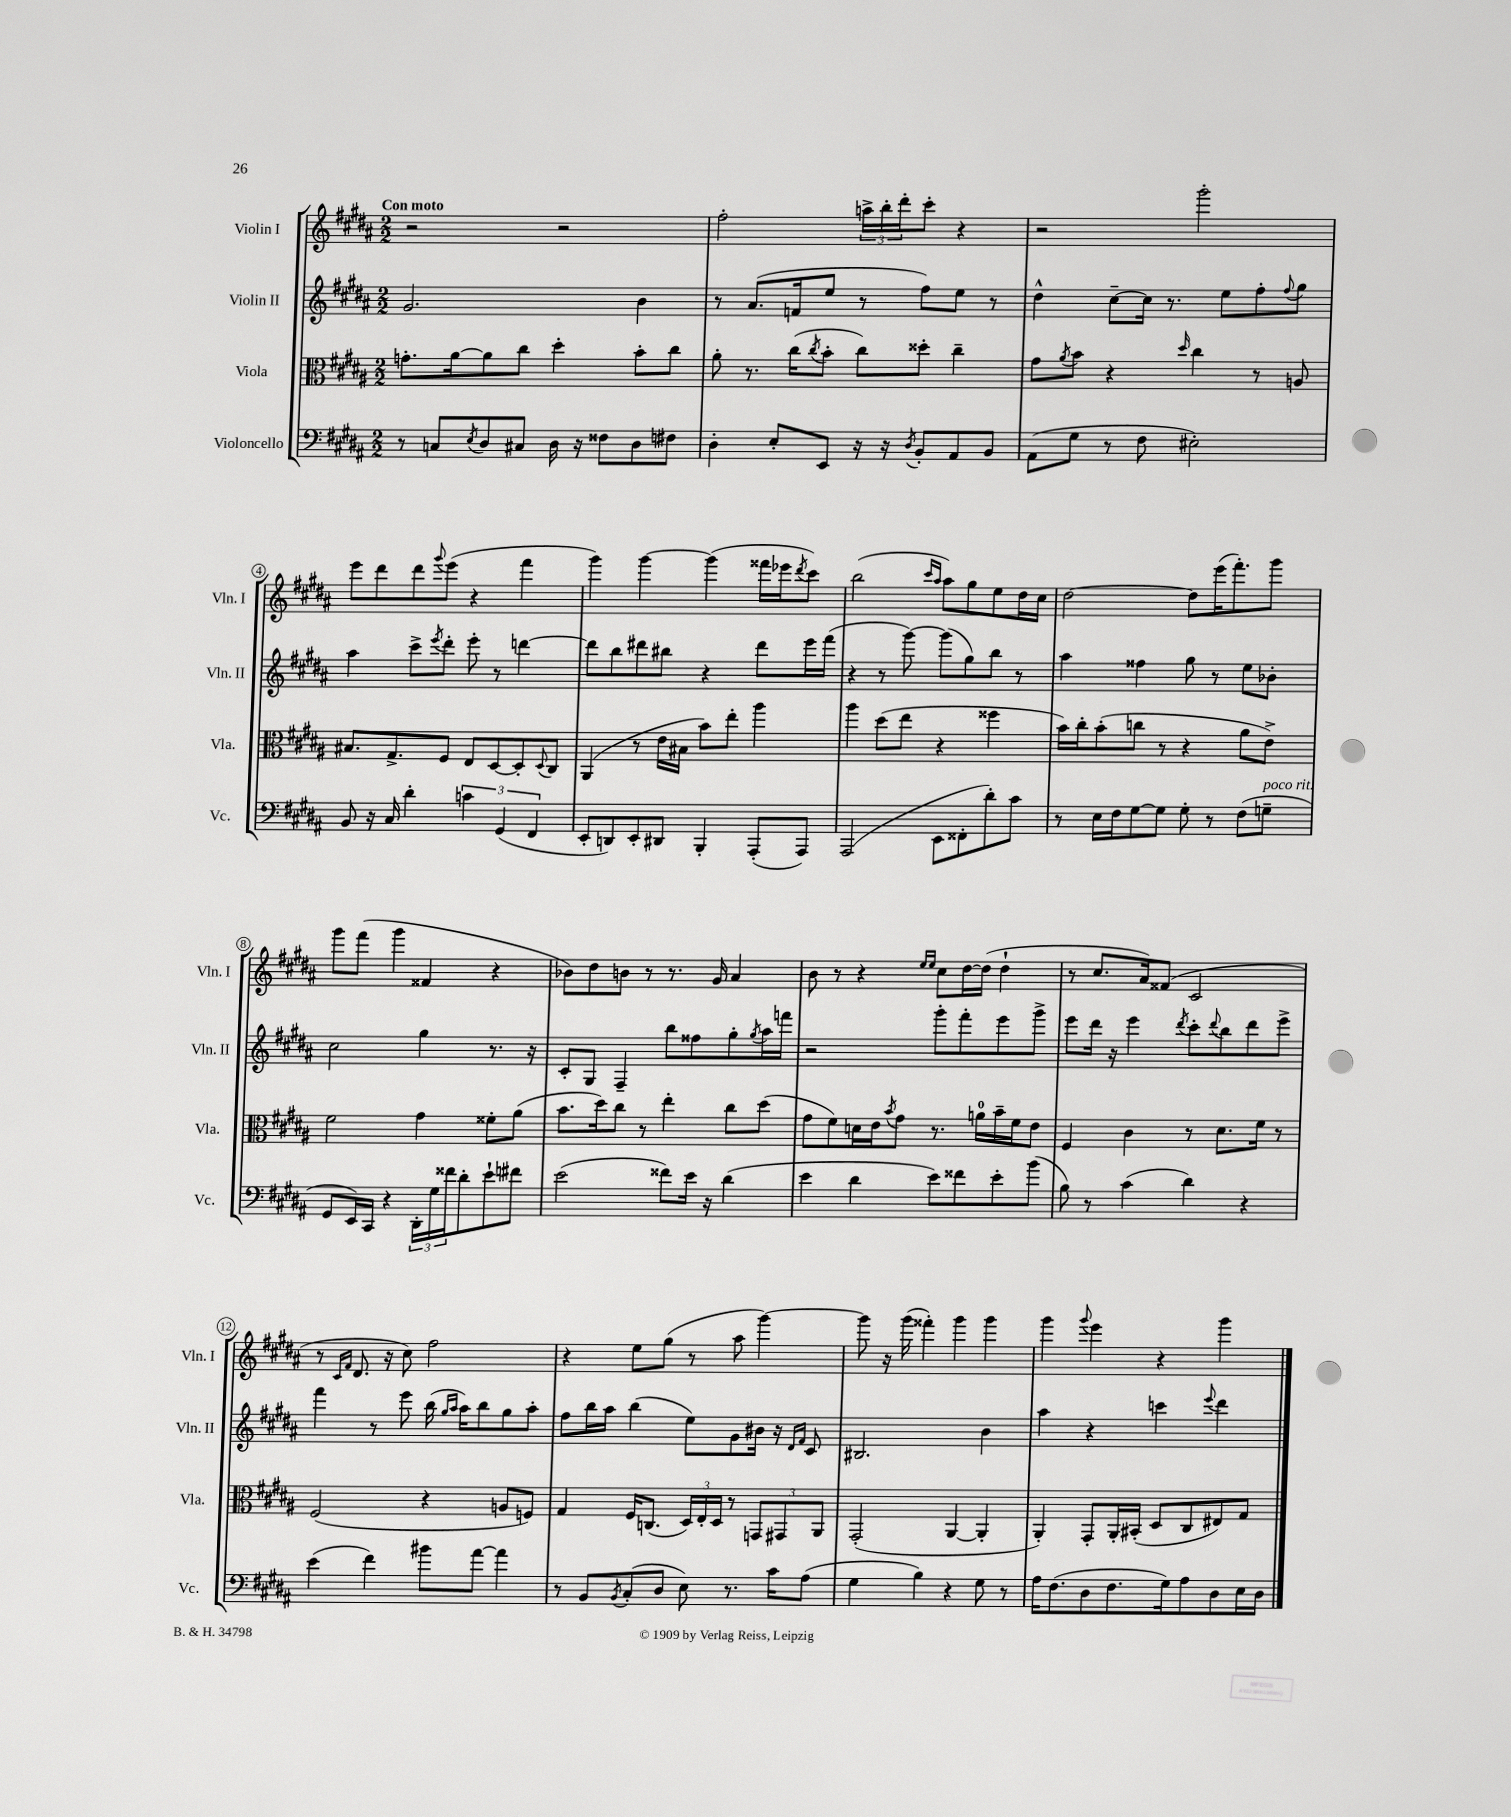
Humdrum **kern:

**kern	**kern	**kern	**kern
*part4	*part3	*part2	*part1
*staff4	*staff3	*staff2	*staff1
*I"Violoncello	*I"Viola	*I"Violin II	*I"Violin I
*I'Vc.	*I'Vla.	*I'Vln. II	*I'Vln. I
*clefF4	*clefC3	*clefG2	*clefG2
*k[f#c#g#d#a#]	*k[f#c#g#d#a#]	*k[f#c#g#d#a#]	*k[f#c#g#d#a#]
*M2/2	*M2/2	*M2/2	*M2/2
=1	=1	=1	=1
!	!	!	!LO:TX:a:B:t=Con moto
8r	8.gn'\L	2.g#/	2r
8Cn/L	.	.	.
.	[16a#\k	.	.
8qE/	.	.	.
8D#/	8a#\]	.	.
8C#X/J	8cc#\J	.	.
16D#\	4dd#'\	.	2r
16r	.	.	.
8F##X\L	.	.	.
8D#\	8b'\L	4b\	.
8F#X\J	8cc#\J	.	.
=2	=2	=2	=2
4D#'\	8a#'\	8r	2ff#'\
.	8.r	(8.a#/L	.
8E'/L	.	.	.
.	(16cc#\KL	16fn/k	.
.	8qcc#/	.	.
8EE/J	8b'\J	8ee/J	.
16r	8cc#\L)	8r	24aan^\LL
.	.	.	24bb'\
16r	.	.	.
.	.	.	24ddd#'\J
8qD#/	.	.	.
8BB'/L	8dd##X'\J	8ff#\L)	8ccc#'\J
8AA#/	4cc#~\	8ee\J	4r
8BB/J	.	8r	.
=3	=3	=3	=3
(8AA#\L	8g#\L	4dd#^^\	2r
.	8qa#/	.	.
8G#\J	8b\J	.	.
8r	4r	[8cc#~\L	.
8F#\	.	16cc#\Jk]	.
.	.	8.r	.
.	16qqdd#/	.	.
2E#X'\)	4cc#\	.	2ggg#'\
.	.	8ee\L	.
.	8r	8ff#'\	.
.	.	8qqff#/	.
.	8An/	8gg#\J	.
!!LO:LB:g=z
=4	=4	=4	=4
8BB/	8.B#X/L	4aa#\	8eee\L
16r	.	.	8ddd#\
16C#/	8.G#^/	.	.
4d#'\	.	8ccc#^\L	8ddd#\
.	.	8qeee/	8qqggg#/
.	8F#/J	8ddd#'\J	(8eee\J
6cn\	8E/L	8eee'\	4r
.	[8D#/	8r	.
(6GG#/	.	.	.
.	8D#'/]	[4dddn\	4fff#\
6FF#/	.	.	.
.	8qqD#/	.	.
.	8C#/J	.	.
=5	=5	=5	=5
8EE'/L	(4AA#/	8ddd\L]	4ggg#\)
8DDn/)	.	8bb\	.
8EE'/	8r	8ddd#X\	[4ggg#\
8DD#X/J	16e\LL	8bb#X\J	.
.	16B#X\JJ	.	.
4BBB'/	8b\L)	4r	(4ggg#\]
.	8ee'\J	.	.
(8AAA#'/L	4aa#\	8ddd#\L	16fff##X\LL
.	.	.	16eee-X\J
.	.	.	8qddd#/
8AAA#/J)	.	16eee\L	8ccc#\J)
.	.	(16fff#\JJ	.
=6	=6	=6	=6
(2AAA#/	4aa#\	4r	(2bb\
.	(8dd#\L	8r	.
.	8ee\J	[8ggg#\)	.
.	.	.	16qqccc#/LL
.	.	.	16qqaa#/JJ
8EE\L	4r	(8ggg#\L]	8aa#\L)
8FF##X'\	.	8gg#\)	8gg#\
8d#'\)	4ff##X\	8bb\J	8ee\
8c#\J	.	8r	16dd#\L
.	.	.	16cc#\JJ
=7	=7	=7	=7
8r	16b\LL)	4aa#\	[2dd#\
.	16cc#'\J	.	.
16E\LL	(8b'\	.	.
16F#\J	.	.	.
[8G#\	8ccn\J	4ff##X\	.
8G#\J]	8r	.	.
8G#'\	4r	8gg#\	8dd#\L]
8r	.	8r	(16eee\K
.	.	.	8.fff#'\)
(8F#\L	8a#\L	8ee\L	.
!LO:TX:a:i:t=poco rit.	!	!	!
8Gn~\J	8e^\J)	8b-X'\J	8ggg#\J
!!LO:LB:g=z
=8	=8	=8	=8
8GG#/L	2f#\	2cc#\	8ggg#\L
16EE/L)	.	.	(8fff#\J
16CC#/JJ	.	.	.
4r	.	.	4ggg#\
24DD#'\LL	4g#\	4gg#\	4f##X/
24G#\	.	.	.
24f##X\J	.	.	.
8d#'\	.	.	.
8e`\	8f##X'\L	8.r	4r
8f#X\J	(8a#\J	.	.
.	.	16r	.
=9	=9	=9	=9
(2e\	8.b\L	8c#'/L	8b-X\L)
.	.	8G#/J	8dd#\
.	16dd#\k)	.	.
.	8cc#\J	4F#~/	8bn\J
.	8r	.	8r
8f##X\L)	4ee'\	8bb\L	8.r
16e\Jk	.	8ff##X\	.
16r	.	.	16g#/
(4d#\	8cc#\L	8gg#'\	4a#/
.	.	8qgg#/	.
.	(8dd#\J	16aa#\L	.
.	.	16fffn\JJ	.
=10	=10	=10	=10
4e\	8g#\L	2r	8b\
.	8f#\)	.	8r
4d#\	16dn\L	.	4r
.	16e\J	.	.
.	8qb/	.	.
.	8g#\J	.	.
.	.	.	16qqee/LL
.	.	.	16qqee/JJ
8e\L)	8.r	8ggg#'\L	8cc#\L
8f##X\	.	8fff#'\	[16dd#\L
.	16an\LL	.	(16dd#\JJ]
8e'\	16b~\	8eee\	4dd#`\
.	16f#\J	.	.
(8b\J	8e\J	8ggg#^\J	.
=11	=11	=11	=11
8B\)	4F#/	8eee\L	8r
8r	.	16ddd#\Jk	8.cc#/L
.	.	16r	.
(4c#\	4c#\	4eee\	.
.	.	.	16a#/k)
.	.	.	(8f##X/J
.	.	8qddd#/	.
4d#\)	8r	8ccc#'\L	2c#/
.	.	8qqddd#/	.
.	8.d#\L	8bb\	.
4r	.	8ddd#\	.
.	16f#\Jk	.	.
.	8r	8eee^\J	.
!!LO:LB:g=z
=12	=12	=12	=12
(4e\	(2F#/	4fff#\	8r
.	.	.	16qqc#/LL
.	.	.	16qqf#/JJ
.	.	.	8.d#/
4f#\)	.	8r	.
.	.	.	16r
.	.	8eee\	8cc#\)
8b#X\L	4r	(16bb\	2ff#\
.	.	16qqgg#/LL	.
.	.	16qqaa#/JJ	.
.	.	16aa#\KL)	.
[8a#\J	.	8bb\	.
4a#\]	8An/L	8gg#\	.
.	8Fn/J)	8aa#'\J	.
=13	=13	=13	=13
8r	4G#/	8ff#\L	4r
8BB/L	.	16bb\L	.
.	.	16aa#\JJ	.
8qBB/	.	.	.
(8C#'/	16F#/KL	(4bb\	8ee\L
.	(8.Cn/J	.	.
8D#/J	.	.	(8gg#\J
8E\)	24D#/LL)	8ee\L)	8r
.	24E'/	.	.
.	24D#/JJ	.	.
8.r	8r	8g#\	8aa#\
.	12GGn/L	16b#X\Jk	[4ggg#\)
16c#\KL	.	16r	.
.	12GG#X/	.	.
.	.	16qqd#/LL	.
.	.	16qqf#/JJ	.
(8A#\J	.	8c#/	.
.	12AA#/J	.	.
=14	=14	=14	=14
4G#\	(2GG#'/	2.B#X/	8ggg#\]
.	.	.	16r
.	.	.	(16ggg#\
4B\)	.	.	4fff##X'\)
4r	[4AA#/	.	4ggg#\
8G#\	4AA#'/]	4b\	4ggg#\
8r	.	.	.
=15	=15	=15	=15
16A#\KL	4AA#'/)	4aa#\	4ggg#\
(8.F#\	.	.	.
.	.	.	8qqggg#/
8D#\	8GG#'/L	4r	4eee\
8.F#\	16AA#'/L	.	.
.	(16BB#X'/JJ	.	.
.	8D#/L	4cccn\	4r
16G#\k)	.	.	.
8A#\	8C#/	.	.
.	.	8qqeee/	.
8D#\	8E#X/)	4ddd#\	4ggg#\
16E\L	8G#/J	.	.
16D#\JJ	.	.	.
==	==	==	==
*-	*-	*-	*-
